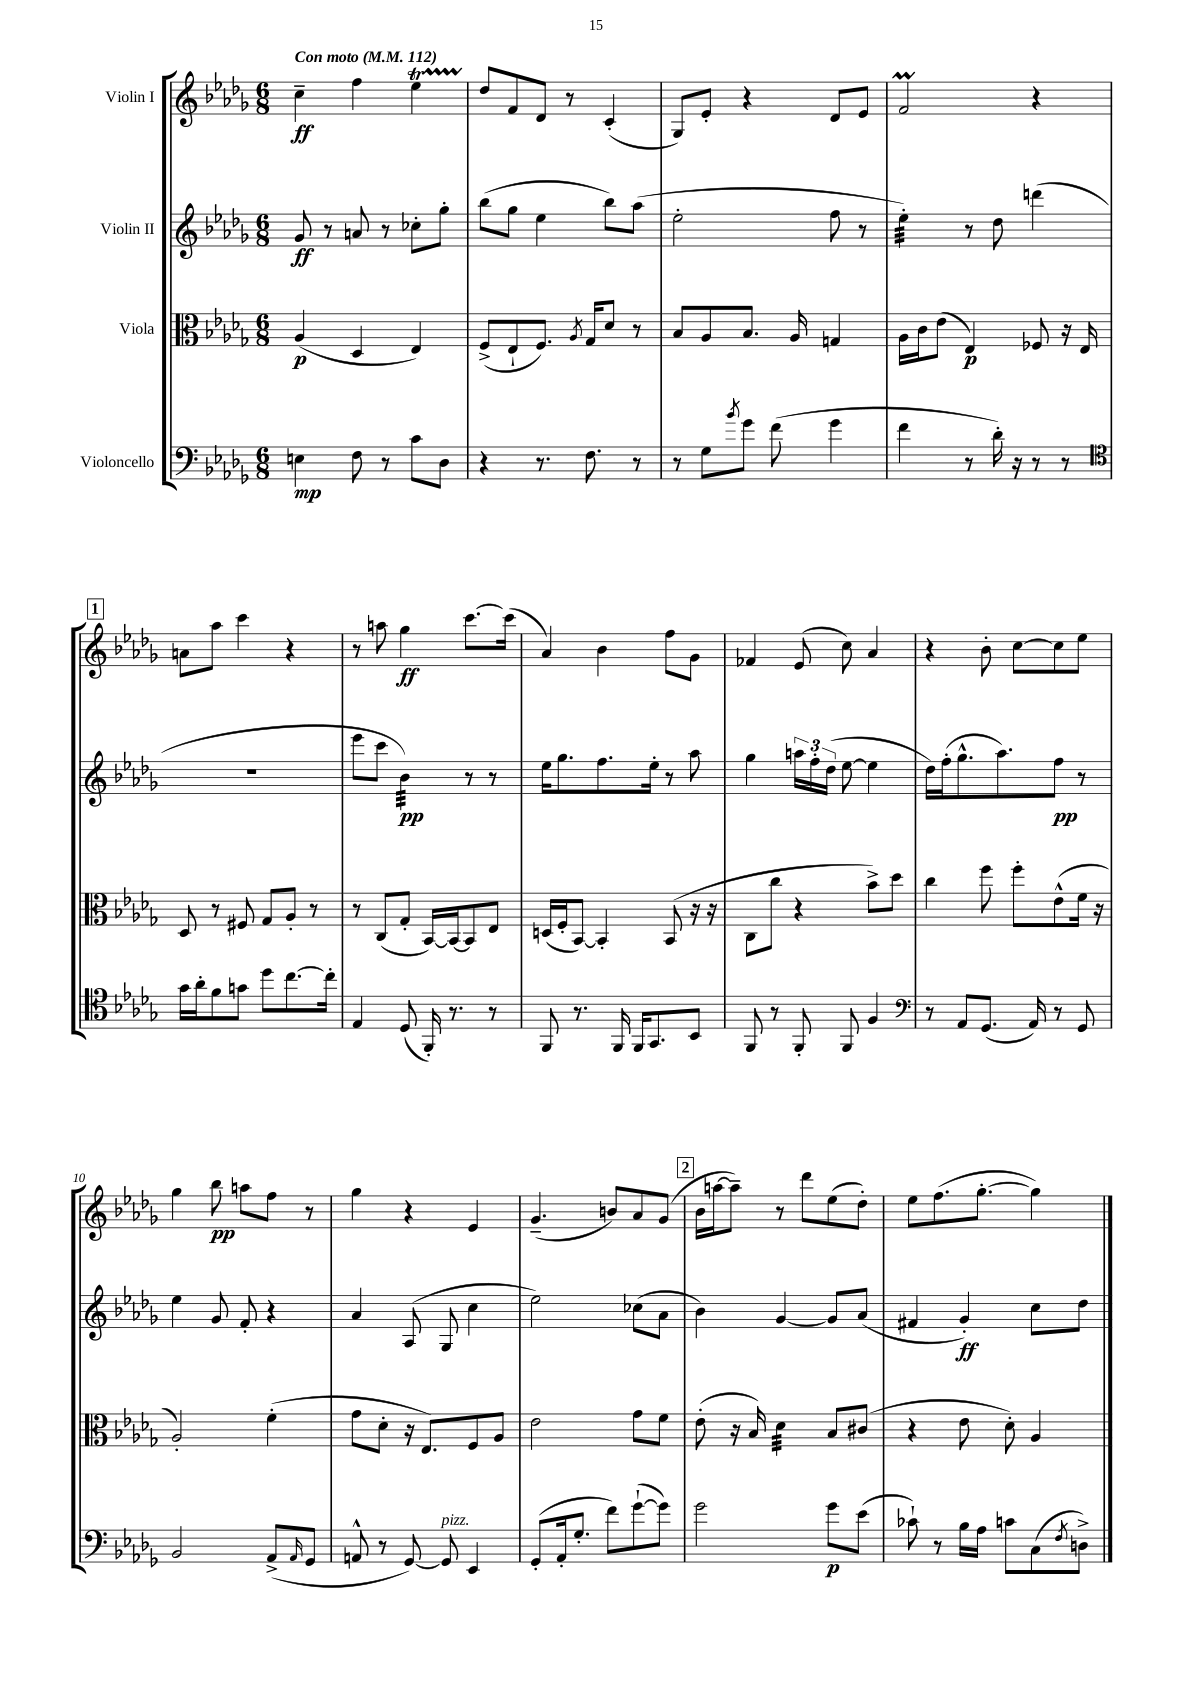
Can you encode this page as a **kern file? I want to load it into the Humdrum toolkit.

**kern	**kern	**kern	**kern
*staff4	*staff3	*staff2	*staff1
*clefF4	*clefC3	*clefG2	*clefG2
*k[b-e-a-d-g-]	*k[b-e-a-d-g-]	*k[b-e-a-d-g-]	*k[b-e-a-d-g-]
*M6/8	*M6/8	*M6/8	*M6/8
*MM112	*MM112	*MM112	*MM112
4E\	(4A-/	8g-/	4cc~\
.	.	8r	.
8F\	4D-/	8a/	4ff\
8r	.	8r	.
8c\L	4E-/)	8cc-'\L	4ee-\
8D-\J	.	8gg-'\J	.
=	=	=	=
4r	(8F^/L	(8bb-\L	8dd-/L
.	8E-`/	8gg-\J	8f/
8.r	8.F/J)	4ee-\	8d-/J
.	.	.	8r
.	8qA-/	.	.
8.F\	16G-/LK	.	.
.	8d-/J	8bb-\L)	(4c'/
8r	8r	(8aa-\J	.
=	=	=	=
8r	8B-/L	2ee-'\	8G-/L)
8G-\L	8A-/	.	8e-'/J
8qb-/	.	.	.
8g-\J	8.B-/J	.	4r
(8f\	.	.	.
.	16A-/	.	.
4g-\	4G/	8ff\	8d-/L
.	.	8r	8e-/J
=	=	=	=
4f\	16A-\LL	4ee-'\)	2f/
.	16c\J	.	.
.	(8e-\J	.	.
8r	4E-/)	8r	.
16d-'\)	.	8dd-\	.
16r	.	.	.
8r	8F-/	(4ddd\	4r
8r	16r	.	.
.	16E-/	.	.
=	=	=	=
*clefC4	*	*	*
16g-\LL	8D-/	2.r	8a\L
16a-'\J	.	.	.
8f\	8r	.	8aa-\J
8g\J	8F#/	.	4ccc\
8dd-\L	8G-/L	.	.
[8.cc\	8A-'/J	.	4r
.	8r	.	.
16cc'\]Jk	.	.	.
=	=	=	=
4E-/	8r	8eee-\L	8r
.	(8C/L	8ccc\J	8aa\
(8D-/	8G-'/J	4b-\)	4gg-\
16FF'/)	[16BB-/LL)	.	.
8.r	16BB-/_J	.	.
.	8BB-/]	8r	[8.ccc\L
8r	8E-/J	8r	.
.	.	.	(16ccc\]Jk
=	=	=	=
8FF/	(16D/LL	16ee-\LK	4a-/)
.	16F'/J	8.gg-\	.
8.r	[8BB-/J)	.	.
.	4BB-'/]	8.ff\	4b-\
16FF/	.	.	.
16FF/LK	.	.	.
8.GG-/	.	16ee-'\Jk	.
.	(8BB-/	8r	8ff\L
8BB-/J	16r	8aa-\	8g-\J
.	16r	.	.
=	=	=	=
8FF/	8C\L	4gg-\	4f-/
8r	8cc\J	.	.
8FF'/	4r	24aa\LL	(8e-/
.	.	24ff'\	.
.	.	(24dd-\JJ	.
8FF/	.	[8ee-\	8cc\)
4F/	8b-^\L)	4ee-\]	4a-/
.	8dd-\J	.	.
=	=	=	=
*clefF4	*	*	*
8r	4cc\	16dd-\LL)	4r
.	.	(16ff'\J	.
8AA-/L	.	8.gg-^^\	.
(8.GG-/J	8ff\	.	8b-'\
.	.	8.aa-\)	.
.	8ff'\L	.	[8cc\L
16AA-/)	.	.	.
8r	(8e-^^\	8ff\J	8cc\]
8GG-/	16f\Jk	8r	8ee-\J
.	16r	.	.
=	=	=	=
2BB-/	2A-'/)	4ee-\	4gg-\
.	.	8g-/	8bb-\
.	.	8f'/	8aa\L
(8AA-^/L	(4f'\	4r	8ff\J
16qqAA-/	.	.	.
8GG-/J	.	.	8r
=	=	=	=
8AA^^/	8g-\L	4a-/	4gg-\
8r	8d-'\J	.	.
[8GG-/)	16r	(8A-/	4r
.	8.E-/L)	.	.
8GG-/]	.	8G-/	.
4EE-/	8F/	4cc\	4e-/
.	8A-/J	.	.
=	=	=	=
(8GG-'/L	2e-\	2ee-\)	(4.g-~/
16AA-'/k	.	.	.
8.G-'/J	.	.	.
8f\L)	.	.	8b/L)
([8g-`\	8g-\L	(8cc-\L	8a-/
8g-\]J)	8f\J	8a-\J	(8g-/J
=	=	=	=
2g-\	(8e-'\	4b-\)	16b-\LL
.	.	.	[16aa\J
.	16r	.	8aa~\]J)
.	16B-/)	.	.
.	4d-\	[4g-/	8r
.	.	.	8ddd-\L
8g-\L	8B-/L	8g-/]L	(8ee-\
(8e-\J	(8c#/J	(8a-/J	8dd-'\J)
=	=	=	=
8c-`\)	4r	4f#/	8ee-\L
8r	.	.	(8.ff\
16B-\LL	8e-\	4g-'/)	.
16A-\JJ	.	.	[8.gg-'\J
8c\L	8d-'\)	.	.
(8C\	4A-/	8cc\L	4gg-\])
8qF/	.	.	.
8D^\J)	.	8dd-\J	.
==	==	==	==
*-	*-	*-	*-
